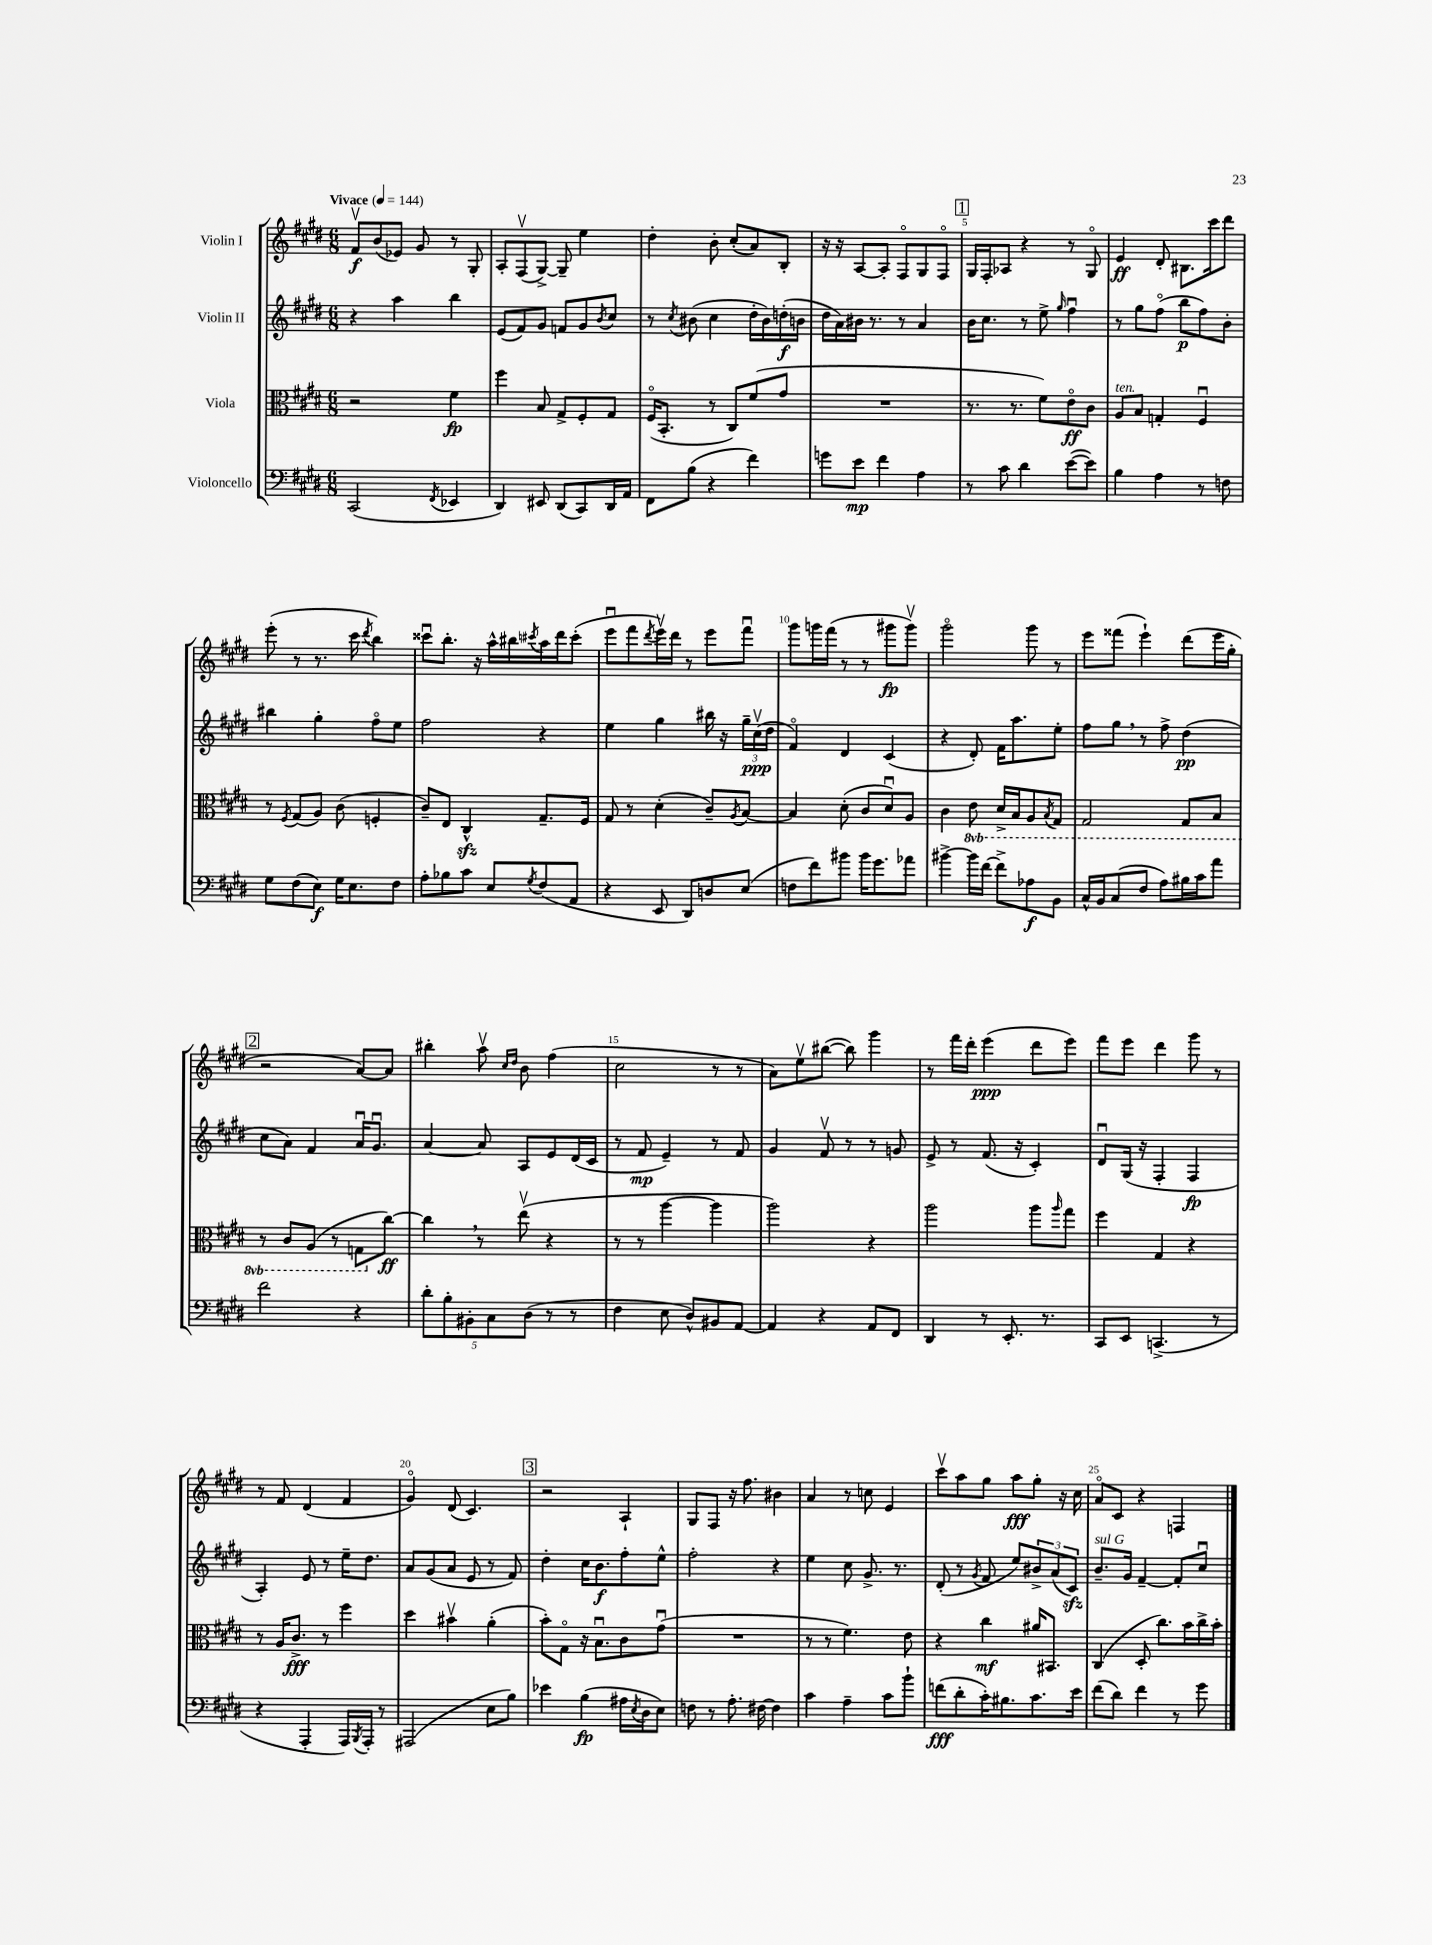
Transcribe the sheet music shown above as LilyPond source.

<<
\new StaffGroup <<
\new Staff = "s0" \with { instrumentName = "Violin I" } {
    \clef treble \key e \major \numericTimeSignature \time 6/8 \tempo "Vivace" 4 = 144
    fis'8\upbow\f b'8( ees'8) gis'8 r8 gis8-. |
    a8-. fis8\upbow( gis8~->) gis8-- e''4 |
    dis''4-. b'8-. cis''8-.( a'8) b8-. |
    r16 r16 a8~ a8-. fis8\flageolet gis8 fis8\flageolet |
    \mark \markup { \box "1" } gis16 fis16-. aes8 r4 r8 gis8\flageolet |
    e'4\ff dis'8-. bis8. cis'''16 dis'''8 |
    e'''8-.( r8 r8. cis'''16 \acciaccatura { dis'''8 } b''4) |
    cisis'''8\downbow b''8.-. r16 a''16-^ bis''16 \acciaccatura { cis'''8 } a''16 dis'''16 cis'''8-.( |
    e'''8\downbow fis'''8 \acciaccatura { dis'''8 } e'''16\upbow) dis'''16 r8 e'''8 fis'''8\downbow |
    gis'''8 g'''16 fis'''16( r8 r8 gis'''8\fp gis'''8\upbow) |
    gis'''2\flageolet gis'''8 r8 |
    e'''8 fisis'''8( e'''4-!) dis'''8( e'''16 gis''16-. |
    \mark \markup { \box "2" } r2 a'8~) a'8 |
    bis''4-. a''8\upbow \grace { cis''16 dis''16 } b'8 fis''4( |
    cis''2 r8 r8 |
    a'8) e''8\upbow bis''8~( bis''8) gis'''4 |
    r8 fis'''16 dis'''16-. e'''4\ppp( dis'''8 e'''8) |
    fis'''8 e'''8 dis'''4 gis'''8 r8 |
    r8 fis'8 dis'4( fis'4 |
    gis'4\flageolet) dis'8( cis'4.) |
    \mark \markup { \box "3" } r2 a4-! |
    gis8 fis8 r16 fis''8. bis'4 |
    a'4 r8 c''8 e'4 |
    cis'''8\upbow a''8 gis''8 a''8\fff gis''8-. r16 cis''16 |
    a'8\flageolet cis'8 r4 f4 \bar "|." |
}
\new Staff = "s1" \with { instrumentName = "Violin II" } {
    \clef treble \key e \major \numericTimeSignature \time 6/8
    r4 a''4 b''4 |
    e'8( fis'8) gis'8 f'8 gis'8 \acciaccatura { b'8 } cis''8 |
    r8 \acciaccatura { cis''8 } bis'8( cis''4 dis''16-. bis'16) d''16-.\f( b'16 |
    dis''16 a'16) bis'16 r8. r8 a'4 |
    \mark \markup { \box "1" } b'16 cis''8. r8 e''8-> \grace { gis''16 } fis''4\downbow |
    r8 gis''8 fis''8\flageolet( b''8\p fis''8) b'8-. |
    bis''4 gis''4-. fis''8\flageolet e''8 |
    fis''2 r4 |
    e''4 gis''4 bis''16 r16 \tuplet 3/2 { gis''16-- cis''16\upbow\ppp( dis''16 } |
    fis'4\flageolet) dis'4 cis'4( |
    r4 dis'8-.) fis'16 a''8. e''8-. |
    fis''8 gis''8 \breathe r8 fis''8-> dis''4\pp( |
    \mark \markup { \box "2" } cis''8 a'8) fis'4 a'16\downbow gis'8.\downbow |
    a'4~ a'8 a8 e'8 dis'16( cis'16 |
    r8 fis'8\mp e'4--) r8 fis'8 |
    gis'4 fis'8\upbow r8 r8 g'8 |
    e'8-> r8 fis'8.( r16 cis'4-.) |
    dis'8\downbow gis16( r16 fis4-. fis4\fp |
    a4-.) e'8 r8 e''16-- dis''8. |
    a'8 gis'8( a'8 e'8 r8 fis'8) |
    \mark \markup { \box "3" } dis''4-. cis''16 b'8.\f fis''8-. e''8-^ |
    fis''2-. r4 |
    e''4 cis''8 gis'8.-> r8. |
    dis'8-.( r8 \acciaccatura { gis'8 } fis'8 e''8) \tuplet 3/2 { bis'8-> a'8( cis'8\sfz) } |
    b'8.--^\markup { \italic "sul G" } gis'16 fis'4~-- fis'8-. cis''8\downbow \bar "|." |
}
\new Staff = "s2" \with { instrumentName = "Viola" } {
    \clef alto \key e \major \numericTimeSignature \time 6/8 \set Staff.ottavationMarkups = #ottavation-simple-ordinals
    r2 fis'4\fp |
    fis''4 b8 gis8-> fis8-. gis8 |
    fis16\flageolet( b,8.-. r8 cis8) fis'8( gis'8 |
    R2. |
    \mark \markup { \box "1" } r8. r8. fis'8) e'8\flageolet\ff cis'8 |
    a8^\markup { \italic "ten." } b8 g4-. fis4\downbow |
    r8 \acciaccatura { fis8 } gis8( a8) cis'8( f4-. |
    cis'8--) e8 cis4-^\sfz gis8.-- fis16 |
    gis8 r8 dis'4-.( cis'8--) \acciaccatura { a8 } b8~ |
    b4 dis'8-.( cis'8 dis'8\downbow) a8 |
    cis'4 \ottava #-1 e8 dis16-> b,16 a,8 \acciaccatura { b,8 } gis,8 |
    gis,2 gis,8 b,8 |
    \mark \markup { \box "2" } r8 cis8 a,8( r8 g,8 \ottava #0 cis''8~\ff) |
    cis''4 \breathe r8 e''8\upbow( r4 |
    r8 r8 a''4~ a''4 |
    a''2) r4 |
    a''2 a''8 \grace { a''16 } gis''8 |
    fis''4 gis4 r4 |
    r8 a16 cis'8.->\fff r8 fis''4 |
    dis''4 bis'4\upbow a'4-.( |
    \mark \markup { \box "3" } b'8-.) gis8\flageolet r16 b8.\downbow cis'8 gis'8\downbow( |
    R2. |
    r8 r8 fis'4.) e'8 |
    r4 cis''4\mf ais'16 bis,8. |
    cis4( dis8-. cis''8.) b'16 cis''16-> b'16-. \bar "|." |
}
\new Staff = "s3" \with { instrumentName = "Violoncello" } {
    \clef bass \key e \major \numericTimeSignature \time 6/8
    cis,2( \acciaccatura { fis,8 } ees,4 |
    dis,4) eis,8 dis,8( cis,8) dis,16 a,16 |
    fis,8 b8( r4 fis'4) |
    g'8 e'8\mp fis'4 a4 |
    \mark \markup { \box "1" } r8 cis'8 dis'4 e'8~( e'8) |
    b4 a4 r8 f8 |
    gis8 fis8( e8\f) gis16 e8. fis8 |
    a8-. bes8 cis'8 e8 \acciaccatura { gis8 } fis8( a,8 |
    r4 e,8 dis,8) d8 e8( |
    f8 fis'8) bis'8 bis'16 gis'8. aes'8 |
    bis'4~-> bis'16 fis'16~ fis'8-> aes8\f b,8 |
    cis16-^ b,16 cis8( fis8 a8) bis16 cis'16 a'8 |
    \mark \markup { \box "2" } fis'2 r4 |
    \tuplet 5/4 { dis'8-. b8-. bis,8-. cis8 dis8( } r8 r8 |
    fis4 e8 dis8-^) bis,8 a,8~ |
    a,4 r4 a,8 fis,8 |
    dis,4 r8 e,8.-. r8. |
    cis,8 e,8 c,4.->( r8 |
    r4 a,,4-. a,,16) \acciaccatura { b,,8 } a,,16-. r8 |
    ais,,2( e8 b8) |
    \mark \markup { \box "3" } ees'4 b4\fp( ais16 \acciaccatura { e8 } dis16 e8) |
    f8 r8 a8.-. fis16~ fis4 |
    cis'4 a4-- cis'8 b'8-! |
    f'8\fff( dis'8-. cis'16-.) bis8. cis'8. e'16 |
    fis'8( dis'8) fis'4 r8 gis'8 \bar "|." |
}
>>
>>
\layout { \context { \Score \override BarNumber.break-visibility = ##(#f #t #t) barNumberVisibility = #(every-nth-bar-number-visible 5) } }
